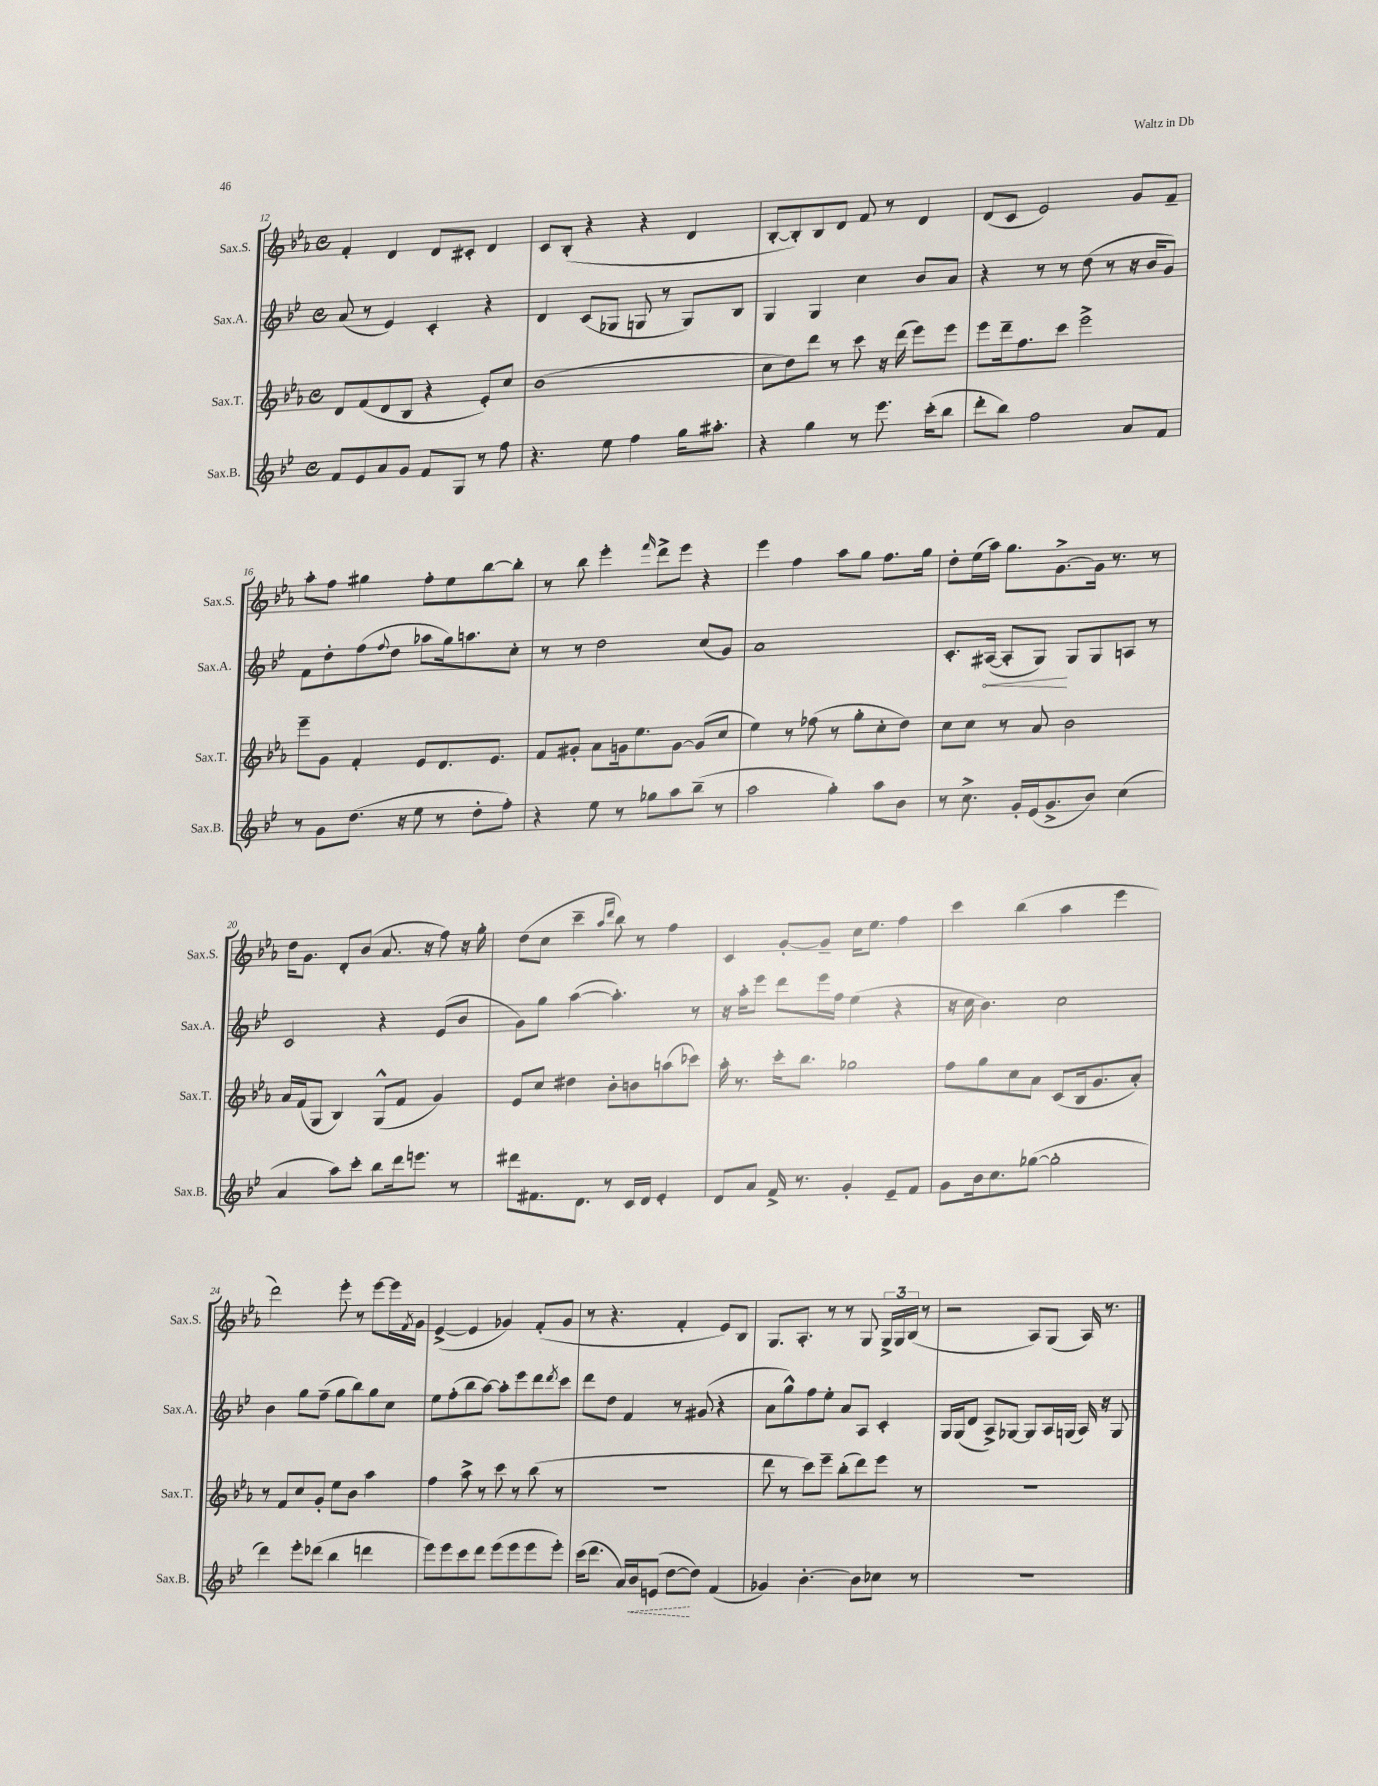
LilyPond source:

<<
\new StaffGroup <<
\new Staff = "s0" \with { instrumentName = "Sax.S." shortInstrumentName = "Sax.S." } {
    \clef treble \key ees \major \defaultTimeSignature \time 4/4
    f'4-. d'4 d'8 cis'8-. d'4 |
    c'8 bes8-.( r4 r4 d'4 |
    bes8~-. bes8-.) bes8 d'8 f'8 r8 d'4 |
    d'8( c'8 ees'2) g'8 f'8-- |
    aes''8-. f''8 gis''4 f''8-. ees''8 bes''8~ bes''8-. |
    r8 bes''8 ees'''4-. \grace { f'''16 } d'''8-> ees'''8 r4 |
    ees'''4 f''4 aes''8 g''8 f''8. g''16 |
    d''8-. ees''16( aes''16) g''8. g'8.~-> g'16 r8. r8 |
    d''16 g'8. d'8-. bes'8( aes'8. r16 f''8) r16 g''16-. |
    d''8( c''8 c'''4-- \grace { aes''16 d'''16 } bes''8) r8 f''4 |
    c'4 g'8~-. g'8-- c''16 ees''8. f''4 |
    c'''4 bes''4( aes''4 ees'''4 |
    d'''2) ees'''8-. r8 ees'''8~ ees'''16 \acciaccatura { f'8 } g'16 |
    ees'4~->( ees'4 ges'4) f'8-.( ges'8 |
    r8 r4. f'4-. ees'8) bes8 |
    g8. aes8.-. r8 r8 g8 \tuplet 3/2 { g16-> g16 bes16( } r8 |
    r2 aes8) g8( aes16) r8. \bar "|." |
}
\new Staff = "s1" \with { instrumentName = "Sax.A." shortInstrumentName = "Sax.A." } {
    \clef treble \key bes \major \defaultTimeSignature \time 4/4
    a'8( r8 ees'4) c'4-. r4 |
    d'4 c'8( ges8 g8 r8 g8) bes8 |
    g4 g4 c''4 bes'8 a'8 |
    r4 r8 r8 d''8( r8 r16 bes'16 g'8) |
    f'8 d''8-. f''8( \appoggiatura { f''8 } d''8 aes''8 g''16) a''8. c''8-. |
    r8 r8 d''2 c''8( g'8) |
    a'1 |
    c'8.-. \once \override Hairpin.circled-tip = ##t ais16~\<( ais8-. g8\!) g8 g8 a8 r8 |
    c'2 r4 ees'8( bes'8 |
    g'8) g''8 a''4~( a''4.-.) r8 |
    r16 a''16-. ees'''8 d'''8 ees'''16 f''16 ees''4( r4 |
    r16 c''16 bes'4.) c''2 |
    bes'4 g''8 f''8--( g''8 bes''8) g''8 c''8 |
    ees''8 f''8-.( bes''8 a''8~) a''8-. ees'''8 d'''8 \acciaccatura { d'''8 } c'''8 |
    d'''8 d''8 f'4 r8 gis'8( r4 |
    a'8 g''8-^) f''8 ees''8-. a'8 a8 c'4-. |
    g16 g16( d'8 a8->) ges8~ ges8 a16 g16( a16) r16 g8 \bar "|." |
}
\new Staff = "s2" \with { instrumentName = "Sax.T." shortInstrumentName = "Sax.T." } {
    \clef treble \key ees \major \defaultTimeSignature \time 4/4
    d'8 f'8( d'8 bes8 r4 ees'8-.) c''8 |
    bes'1( |
    c''8 d''8) d'''8 r8 c'''8 r16 d'''16( ees'''8) ees'''8 |
    ees'''8 d'''16-- f''8. c'''8 ees'''2-> |
    ees'''8-- g'8 f'4-. ees'8 d'8. ees'8. |
    f'8 gis'8-. aes'8 g'16 ees''8. g'8~ g'8( c''8 |
    ees''4) r8 fes''8( r8 g''8-. c''8-. d''8) |
    c''8 c''8 r8 aes'8 bes'2 |
    aes'16 f'16( g8 bes4) g8-^( f'8 g'4) |
    ees'8 c''8 dis''4 bes'8-. b'8 a''8( ces'''8) |
    aes''16-. r8. c'''16-. bes''8. ges''2 |
    f''8 g''8 c''8 aes'8 c'8( bes16 g'8. aes'8-.) |
    r8 f'8 c''8 g'8-. ees''8 bes'8 aes''4 |
    f''4 aes''8-> r8 c'''8 r8 bes''8( r8 |
    R1 |
    d'''8 r8 c'''8) ees'''8-- bes''8-.( d'''8) ees'''8 r8 |
    r1 \bar "|." |
}
\new Staff = "s3" \with { instrumentName = "Sax.B." shortInstrumentName = "Sax.B." } {
    \clef treble \key bes \major \defaultTimeSignature \time 4/4
    f'8 ees'8 a'8 g'8 f'8 g8 r8 f''8 |
    r4. ees''8 f''4 g''16 ais''8.-. |
    r4 g''4 r8 ees'''8. c'''16-.( bes''8 |
    d'''8-. bes''8) f''2 a'8 f'8 |
    r8 g'8 d''8.( r16 ees''8 r8 d''8-. f''8-.) |
    r4 ees''8 r8 ges''8 a''8 bes''8--( r8 |
    a''2 g''4-.) a''8 bes'8 |
    r8 c''8.-> g'16-. ees'16( g'8.-> bes'8) c''4( |
    a'4 a''8) c'''8-. bes''8 d'''16 e'''8. r8 |
    dis'''8 fis'8. d'8. r8 c'16 d'16 ees'4-. |
    d'8 a'8 f'16-> r8. g'4-. ees'8-- f'8 |
    g'8 bes'16 c''8. ges''8~( ges''2-. |
    d'''4) ees'''8-. des'''8( bes''4 d'''4 |
    ees'''8) ees'''8 c'''8 d'''8 ees'''8( ees'''8 ees'''8 ees'''8-.) |
    c'''16( d'''8. a'16) \once \override Hairpin.style = #'dashed-line bes'16\< e'8( d''8~\! d''8) f'4( |
    ges'4) bes'4.~-. bes'8 ces''8 r8 |
    r1 \bar "|." |
}
>>
>>
\layout { \context { \Score currentBarNumber = #12 } }
